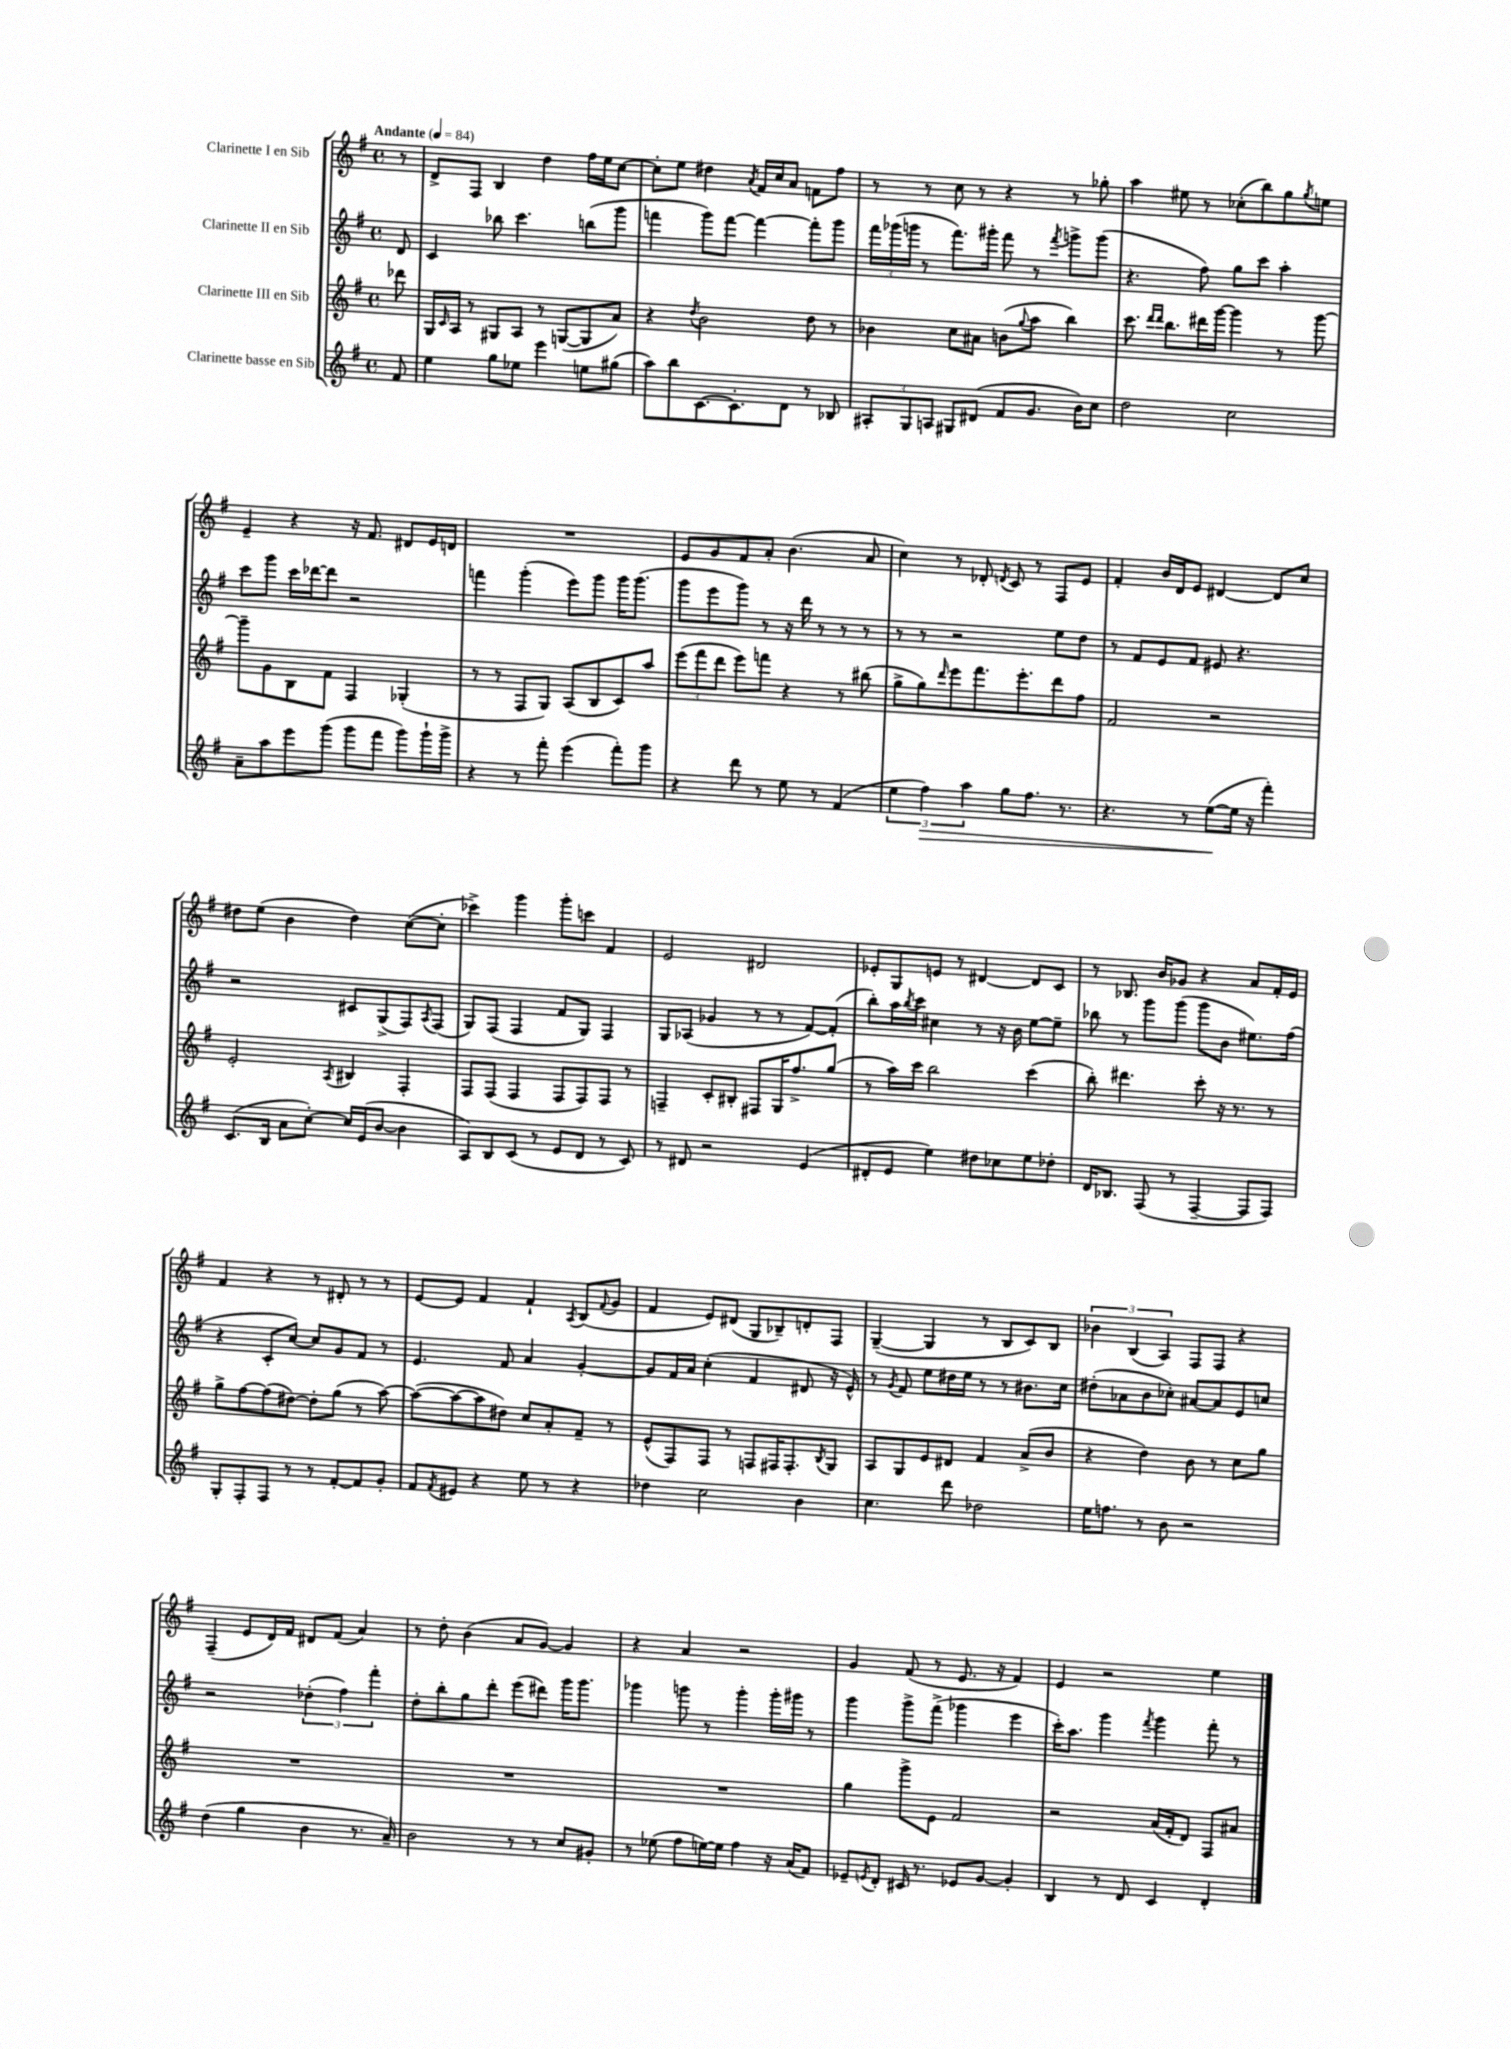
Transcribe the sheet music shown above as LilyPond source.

<<
\new StaffGroup <<
\new Staff = "s0" \with { instrumentName = "Clarinette I en Sib" } {
    \clef treble \key g \major \defaultTimeSignature \time 4/4 \partial 8 \tempo "Andante" 4 = 84
    r8 |
    d'8-> fis8 b4 d''4 fis''16 e''16 c''8~ |
    c''8-. e''8 dis''4 \acciaccatura { a'8 } fis'16 c''16 a'8 f'8 fis''8 |
    r8 r8 c''8 r8 r4 r8 ges''8-. |
    a''4 eis''8 r8 ces''8-.( b''8) g''8 \acciaccatura { g''8 } e''8 |
    e'4-- r4 r16 fis'8. dis'8 e'16 d'16 |
    R1 |
    e'8 g'8 fis'8 a'8-. b'4.( a'8 |
    c''4) r8 des'8-. \acciaccatura { d'8 } c'8 r8 fis8 e'8 |
    fis'4-. b'16 d'16 e'8 dis'4~ dis'8 c''8 |
    dis''8 e''8( b'4 dis''4) c''8~( c''8-. |
    ces'''4->) g'''4 g'''8-. c'''8 fis'4 |
    e'2 dis'2 |
    ees'8-. g8 e'8 r8 dis'4~ dis'8 c'8 |
    r8 bes8. b'16 ges'8 r4 a'8 fis'16-. e'16 |
    fis'4 r4 r8 dis'8-. r8 r8 |
    e'8~ e'8 fis'4 fis'4-! \acciaccatura { a8 } b8( \appoggiatura { fis'8 } g'8 |
    fis'4 e'8) dis'8( g8 bes8--) d'8-. fis8 |
    g4~--( g4 r8 b8 c'8) b8 |
    \tuplet 3/2 { bes'4 b4( a4) } fis8 fis8 r4 |
    fis4--( e'8 d'16) fis'16 dis'8 fis'8( a'4) |
    r8 d''8-. b'4( a'8 g'8~) g'4 |
    r4 a'4 r2 |
    g'4 fis'8( r8 e'8. r16 fis'4) |
    e'4 r2 e''4 \bar "|." |
}
\new Staff = "s1" \with { instrumentName = "Clarinette II en Sib" } {
    \clef treble \key g \major \defaultTimeSignature \time 4/4 \partial 8
    d'8 |
    c'4 bes''8 c'''4. b''8( g'''8 |
    f'''4 g'''8) f'''8~ f'''4~ f'''8-. g'''8 |
    \tuplet 3/2 { fis'''16 ges'''16( g'''16 } r8 fis'''8.) gis'''16-. fis'''8 r8 \acciaccatura { fis'''8 } g'''8-> g'''8( |
    r4. fis''8) g''8 c'''8 a''4-. |
    c'''8 g'''8 c'''16 des'''16~ des'''8 r2 |
    f'''4 g'''4-.( e'''8) g'''8 g'''16 g'''8.( |
    g'''8 e'''8 g'''8) r8 r16 d'''16 r8 r8 r8 |
    r8 r8 r2 e''8 d''8 |
    r8 fis'8 e'8 fis'8 eis'8 r4. |
    r2 cis'8 g8->( fis8) \acciaccatura { a8 } fis8( |
    g8) fis8( fis4 fis'8 g8) fis4 |
    g8 aes8( ges'4 r8 r8 fis'8~) fis'8-.( |
    b''8-.) a''16 \acciaccatura { b''8 } c'''16 cis''4 r8 r16 b'16 e''8~ e''8-- |
    bes''8 r8 g'''8 g'''8( g'''8 b'8 eis''8.) fis''16( |
    r4 c'8-. c''8~) c''8 g'8 fis'8 r8 |
    e'4. fis'8 a'4 g'4~-. |
    g'8 fis'16 a'16 c''4-.( fis'4 dis'8 r16 e'16-^) |
    r8 \acciaccatura { g'8 } fis'8 e''8 dis''16 e''16 r8 r8 bis'8. c''16 |
    dis''8-.( aes'8 b'8 ces''8-.) ais'8~ ais'8 e'8 c''8 |
    r2 \tuplet 3/2 { des''4-.( fis''4) fis'''4-. } |
    d''8-. b''8-. g''8 d'''8-. e'''8( dis'''8) g'''16 g'''8. |
    ges'''4 g'''8 r8 g'''4-. g'''16-. gis'''16 r8 |
    g'''4 g'''8-> fis'''8->( ges'''4 e'''4 |
    c'''16-.) a''8. g'''4 \acciaccatura { fis'''8 } g'''4 fis'''8-. r8 \bar "|." |
}
\new Staff = "s2" \with { instrumentName = "Clarinette III en Sib" } {
    \clef treble \key g \major \defaultTimeSignature \time 4/4 \partial 8
    des'''8 |
    g16 \grace { c'16 } a16 r8 gis8 a8 r8 g8~( g8 a'8) |
    r4 \acciaccatura { d''8 } b'2 d''8 r8 |
    bes'4 c''8 ais'8 b'8( \appoggiatura { g''8 } a''8 b''4) |
    c'''8. \grace { d'''16 d'''16 } b''8. dis'''16 g'''16~ g'''4 r8 g'''8~ |
    g'''8-- g'8 b8 fis'8 fis4 ges4-.( |
    r8 r8 fis8 g8) a8( b8 c'8) a''8 |
    \tuplet 3/2 { e'''8( fis'''8 d'''8 } e'''8) f'''8 r4 r8 bis''8( |
    g''8-> g''8) \grace { d'''16 } e'''8 fis'''8. e'''8.-. d'''8 fis''8 |
    fis'2 r2 |
    e'2-. \acciaccatura { a8 } bis4 fis4-. |
    fis8 fis8( fis4 fis8 fis8) fis8 r8 |
    f4-- c'8-. bis8-. fis8 g16 fis''8.-> g''8( |
    r8 a''16) c'''16 b''2 c'''4( |
    b''8-.) dis'''4. c'''8-. r16 r8. r8 |
    g''8-> fis''8~ fis''8( dis''8~) dis''8-. g''8( r8 a''8~) |
    a''8~( a''8~ a''8 dis''8) c''8 a'8-. fis'8-- r8 |
    e'8-^( fis8) fis8 r8 f8 fis16 fis8.-. \acciaccatura { b8 } g8 |
    a8 g8 e'8 dis'8 fis'4 a'8->( b'8 |
    r4 d''4) b'8 r8 c''8 g''8 |
    R1 |
    R1 |
    R1 |
    g''4 g'''8-> e'8 fis'2 |
    r2 a'16( fis'16-. d'8) fis8 ais'8 \bar "|." |
}
\new Staff = "s3" \with { instrumentName = "Clarinette basse en Sib" } {
    \clef treble \key g \major \defaultTimeSignature \time 4/4 \partial 8
    fis'8 |
    e''4 g''8 ees''8 e'''4 e''8 gis''8( |
    a''8) b''8 c'8.~ c'8.-. d'8 r8 bes8 |
    \tuplet 3/2 { ais8-. g8 a8 } gis8 dis'8( fis'8 g'8. b'16) c''8 |
    d''2 c''2 |
    a'8-- a''8 e'''8 g'''8( g'''8 fis'''8 g'''8) g'''16-! g'''16-> |
    r4 r8 fis'''8-. e'''4( fis'''8-.) g'''8 |
    r4 d'''8 r8 e''8 r8 fis'4( |
    \tuplet 3/2 { e''4 fis''4\>) a''4 } g''8 fis''8. r8. |
    r4. r8 e''8~\!( e''16 r16 fis'''4-.) |
    c'8.( b16 a'8 c''8~-.) c''16 e'16( b'8~ b'4 |
    a8) b8 c'8( r8 e'8 d'8 r8 c'8) |
    r8 dis'8 r2 e'4( |
    dis'8-. e'8 e''4) dis''8 ces''8 e''8 des''8-. |
    d'16 bes8. fis8( r8 fis4~-- fis8 fis8) |
    g8-. fis8-. fis8 r8 r8 fis'8~-. fis'8 g'8-. |
    fis'8 \acciaccatura { fis'8 } eis'8 r4 e''8 r8 r4 |
    des''4 c''2 b'4 |
    c''4. d'''8 des''2 |
    e''16 f''8. r8 b'8 r2 |
    d''4( g''4 b'4 r8. a'16--) |
    b'2 r8 r8 c''8 gis'8-. |
    r8 ees''8( fis''8 e''16~) e''16 fis''4 r16 a'16( fis'8) |
    ees'8-- \acciaccatura { e'8 } d'8-. cis'16 r8. ees'8 g'8~ g'4-. |
    b4 r8 d'8 c'4 d'4-. \bar "|." |
}
>>
>>
\layout { \context { \Score \remove "Bar_number_engraver" } }
